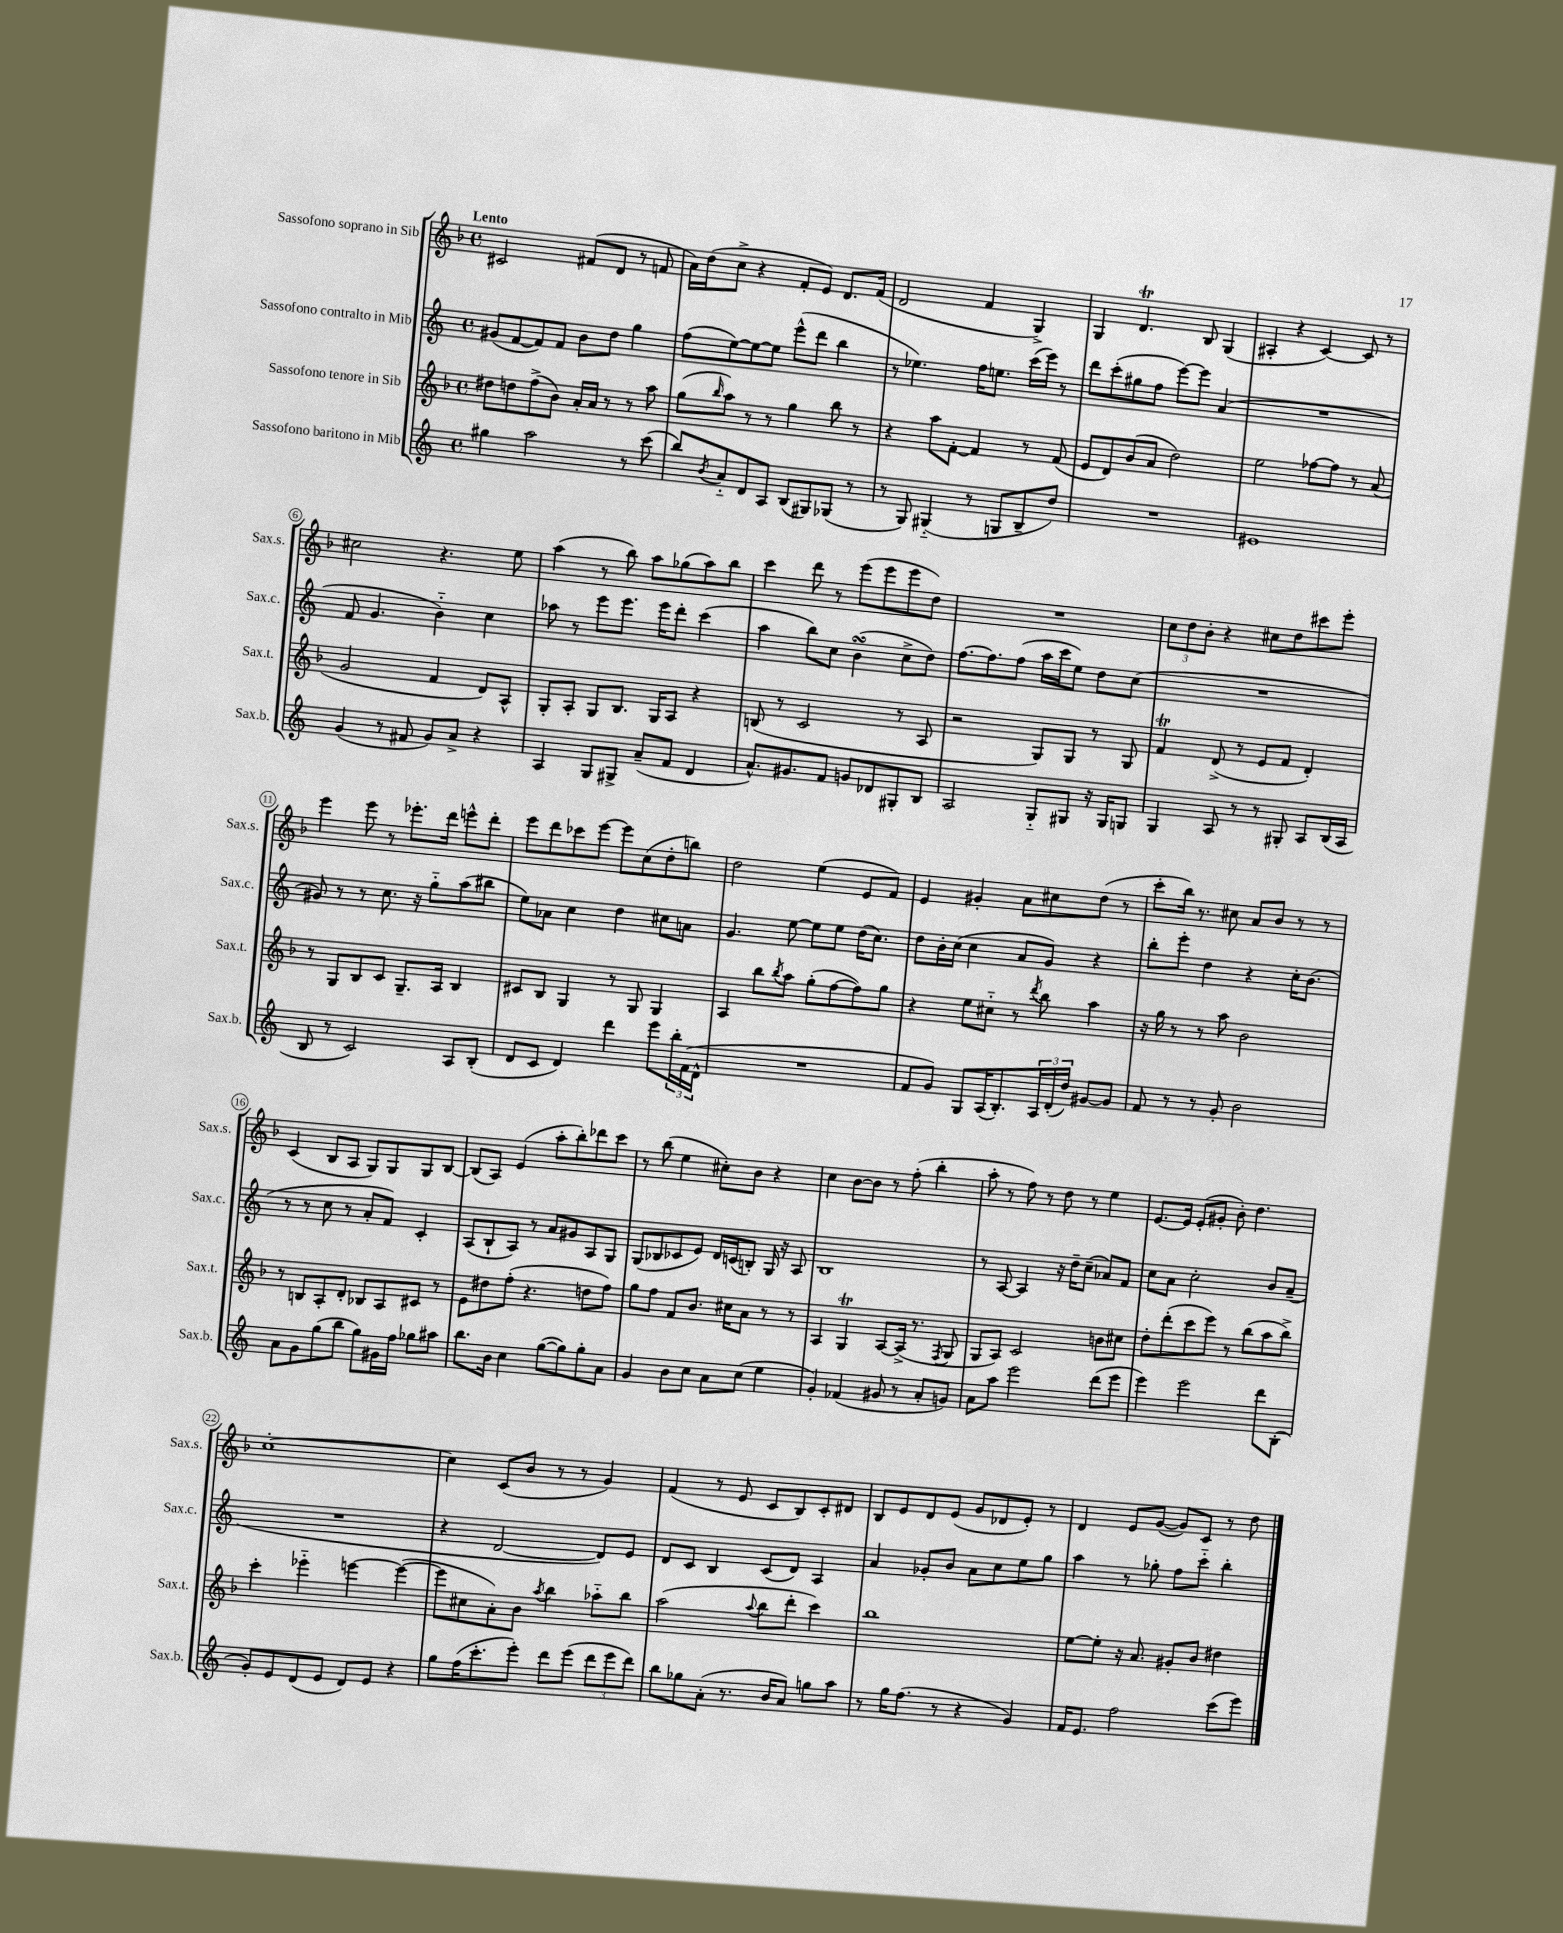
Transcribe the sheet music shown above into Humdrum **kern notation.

**kern	**kern	**kern	**kern
*staff4	*staff3	*staff2	*staff1
*clefG2	*clefG2	*clefG2	*clefG2
*k[]	*k[b-]	*k[]	*k[b-]
*M4/4	*M4/4	*M4/4	*M4/4
*met(c)	*met(c)	*met(c)	*met(c)
4gg#	8dd#	(8g#	2c#
.	8dd	[8f	.
2aa	(8ff^	8f])	.
.	8b-)	8f	.
.	16a'	8b	(8f#
.	16a	.	.
.	8r	8dd	8d
8r	8r	4gg	8r
(8ccc	8aa	.	8f
=	=	=	=
8bb)	(8gg	(8ff	16a)
.	.	.	(16dd
8qb	16qqbb-	.	.
8a'~	8aa)	[8ee)	8cc^
8d	8r	8ee_	4r
8A	8r	8ee]	.
(8B	4gg	(8eee^^	8f'
8G#)	.	8ddd	8e)
(8G-	8bb-	4bb	8.d
8r	8r	.	.
.	.	.	(16f
=	=	=	=
8r	4r	8r	2d
8G)	.	4.ee-)	.
(4G#'~	8aa	.	.
.	[8f'	.	.
8r	4f]	16ff	4f
.	.	8.ee	.
8G	.	.	.
8B~	8r	(16ccc	4G^)
.	.	16eee)	.
8dd)	(8f	8r	.
=	=	=	=
1r	8e	8ddd	4G
.	8d)	(8ccc'	.
.	(8b-	8gg#	4.d
.	8a	8ff	.
.	2dd)	[8eee)	.
.	.	8eee]	8B-
.	.	(4a	(4G
=	=	=	=
1e#	2ee	1r	4A#'
.	.	.	4r
.	[8ff-	.	[4c)
.	8ff-]	.	.
.	8r	.	8c]
.	(8a	.	8r
=	=	=	=
(4g	2g	8f	2cc#
.	.	4.g	.
8r	.	.	.
8f#	.	.	.
8g)	4f	4b'~)	4.r
8a^	.	.	.
4r	8d)	4cc	.
.	8A^^	.	8ee
=	=	=	=
4A	8G'	8aa-	(4aa
.	8A'	8r	.
8G	8G	8eee	8r
8G#^	8.B-	8.eee	8bb-)
(8a~	.	.	8aa
.	16G	16eee	.
8f	8A	8ddd'	(8gg-
4d	4r	(4ccc	8aa)
.	.	.	8bb-
=	=	=	=
8.a^^)	(8B	4aa	4ccc
.	8r	.	.
8.g#	.	.	.
.	2c	8bb)	8ddd
8f	.	8cc	8r
8g	.	(4b	(8eee
8d-	.	.	8eee
8G#'	8r	8cc^	8eee
8B	8A	8dd)	8dd)
=	=	=	=
2A	2r	[8.ff	1r
.	.	8.ff]	.
.	.	(8ff	.
8G'~	8G)	16aa	.
.	.	16ccc	.
8G#	8G	8ee)	.
16r	8r	8dd	.
16G#	.	.	.
8G	8G	(8cc	.
=	=	=	=
4G	4f	1r	12cc
.	.	.	12dd
.	.	.	12b-'
8A	(8d^	.	4r
8r	8r	.	.
8r	8e	.	8cc#
8G#'	8f	.	8dd
8A	4d')	.	8ccc#
(16B	.	.	8eee'
16A	.	.	.
=	=	=	=
8B	8r	8g#)	4eee
8r	8G	8r	.
2c)	8B-	8r	8eee
.	8c	8.cc	8r
.	8.G~	.	8.eee-'
.	.	16r	.
.	.	8gg'~	.
.	16A	.	16ddd
8A	4B-	(8aa	8eee^^
(8B'	.	8bb#	8ddd'
=	=	=	=
8d	8c#	8ee)	8eee
8c	8B-	8a-	8ddd
4d)	4G	4cc	8ccc-
.	.	.	[8eee
4ddd	8r	4dd	8eee]
.	8G	.	(8cc
8eee	4G	8cc#	8dd'
24bb'	.	8a	8bb)
(24f	.	.	.
24d^^	.	.	.
=	=	=	=
1r	4A	4.g	2dd
.	8bb-	.	.
.	8qbb-	.	.
.	8aa	[8ee	.
.	(8gg'	8ee]	(4ee
.	[8ff	8ee	.
.	8ff])	(16dd	8e
.	.	8.cc)	.
.	8gg	.	8f)
=	=	=	=
8f	4r	8dd	4e
8g)	.	16b'	.
.	.	(16cc	.
8G	8ee	4cc	4g#'
(16A	8cc#'~	.	.
8.B')	.	.	.
.	8r	8a	8a
.	8qddd	.	.
24A	8bb-	8g)	8cc#
(24d'	.	.	.
24dd)	.	.	.
[8g#	4aa	4r	(8dd
8g#]	.	.	8r
=	=	=	=
8f	16r	8bb'	8ccc'
.	16gg	.	.
8r	8r	8eee'	16bb-)
.	.	.	8.r
8r	8r	4dd	.
8g'	8aa	.	8cc#
2b	2b-	4r	8a
.	.	.	8b-
.	.	16cc'	8r
.	.	(8.b	.
.	.	.	8r
=	=	=	=
8a	8r	8r	(4c
8g	8B	8r	.
(8gg	8A'	8cc	8B-
8bb	8d'	8r	8A
8gg)	8B-	8a'	8G)
16g#	8A	8f)	8G
16ff	.	.	.
8gg-	8c#	4c'	8G
8aa#	8r	.	[8B-
=	=	=	=
8.bb	8e	(8A	(8B-]
.	8dd#	8B`	8A)
16b	.	.	.
4cc	(8ff'	8A)	(4e
.	4.r	8r	.
([8gg	.	8a	8aa'
8gg])	.	8g#	8bb-')
8gg'	8dd	8A	8ddd-
8a	8ff)	8G	8ccc
=	=	=	=
4g	8gg	(8G	8r
.	8ff	8B-	(8bb-
8b	8f	8c-	4ee
8cc	8.b-	8e)	.
8a	.	16d	8cc#')
.	16cc#	(16c	.
(8cc	8a	8B')	8b-
4ee	8r	16G	4r
.	.	16r	.
.	8r	8A	.
=	=	=	=
4g')	4A	1B	4cc
(4f-	4G	.	[8b-
.	.	.	8b-]
8g#	[8A	.	8r
8r	(16A^]	.	(8ff'
.	8.r	.	.
8a'	.	.	4bb-'
.	8qF	.	.
8g)	8G	.	.
=	=	=	=
8a	8G	8r	8aa'
8aa	8A)	[8A	8r
2eee	2c	4A]	8ff)
.	.	.	8r
.	.	16r	8dd
.	.	16dd~	.
.	.	(8cc~	8r
(8ddd	8b	8a-)	4ee
8eee	8cc#	8f	.
=	=	=	=
4eee)	8dd'	8cc	[8.e
.	(8ddd'	8a	.
.	.	.	16e]
2eee	8ccc	2cc'	(8e'
.	8eee)	.	8g#'
.	8r	.	8b-')
.	(8bb-	.	4.dd
8ddd	8aa	8b	.
(8B'	8bb-^)	(8a~	.
=	=	=	=
8g')	4ccc'	1r	[1cc'
8e	.	.	.
(8d	4eee-'~	.	.
8e	.	.	.
8d)	[4eee	.	.
8e	.	.	.
4r	(4eee_	.	.
=	=	=	=
8gg	8eee]	4r	4cc]
(16ff	8cc#	.	.
8.ccc'	.	.	.
.	8a')	[2d	(8c
8eee')	8b-	.	8b-
.	8qaa	.	.
8ddd	4bb-	.	8r
(8eee	.	.	8r
12ddd	8aa-'~	8d])	4g)
12eee	.	.	.
.	8bb-	8e	.
12ddd)	.	.	.
=	=	=	=
8bb	(2aa	8d	(4f
8gg-	.	8c	.
(8a'	.	4B	8r
8.r	.	.	8e
.	8qqaa	.	.
.	8bb-	(8c	8c
16b	.	.	.
8a)	8ddd'	8d)	8B-)
8gg	4ccc)	4A	8c'
8aa	.	.	8d#
=	=	=	=
8r	1bb-	4a	8B-
16gg	.	.	8e
(8.ff	.	.	.
.	.	8g-'	8d
8r	.	8b	(8e
4r	.	8a	8g
.	.	8cc	8d-
4g)	.	8ee	8e')
.	.	8gg	8r
=	=	=	=
16f	[8ee	4aa	4d
8.e	.	.	.
.	8ee']	.	.
2ff	16r	8r	8e
.	8.a	.	.
.	.	8gg-'	([8g
.	8g#'	8ff	8g])
.	8b-	8ccc'~	8c
(8ccc	4dd#	4bb'	8r
8eee)	.	.	8dd
==	==	==	==
*-	*-	*-	*-
